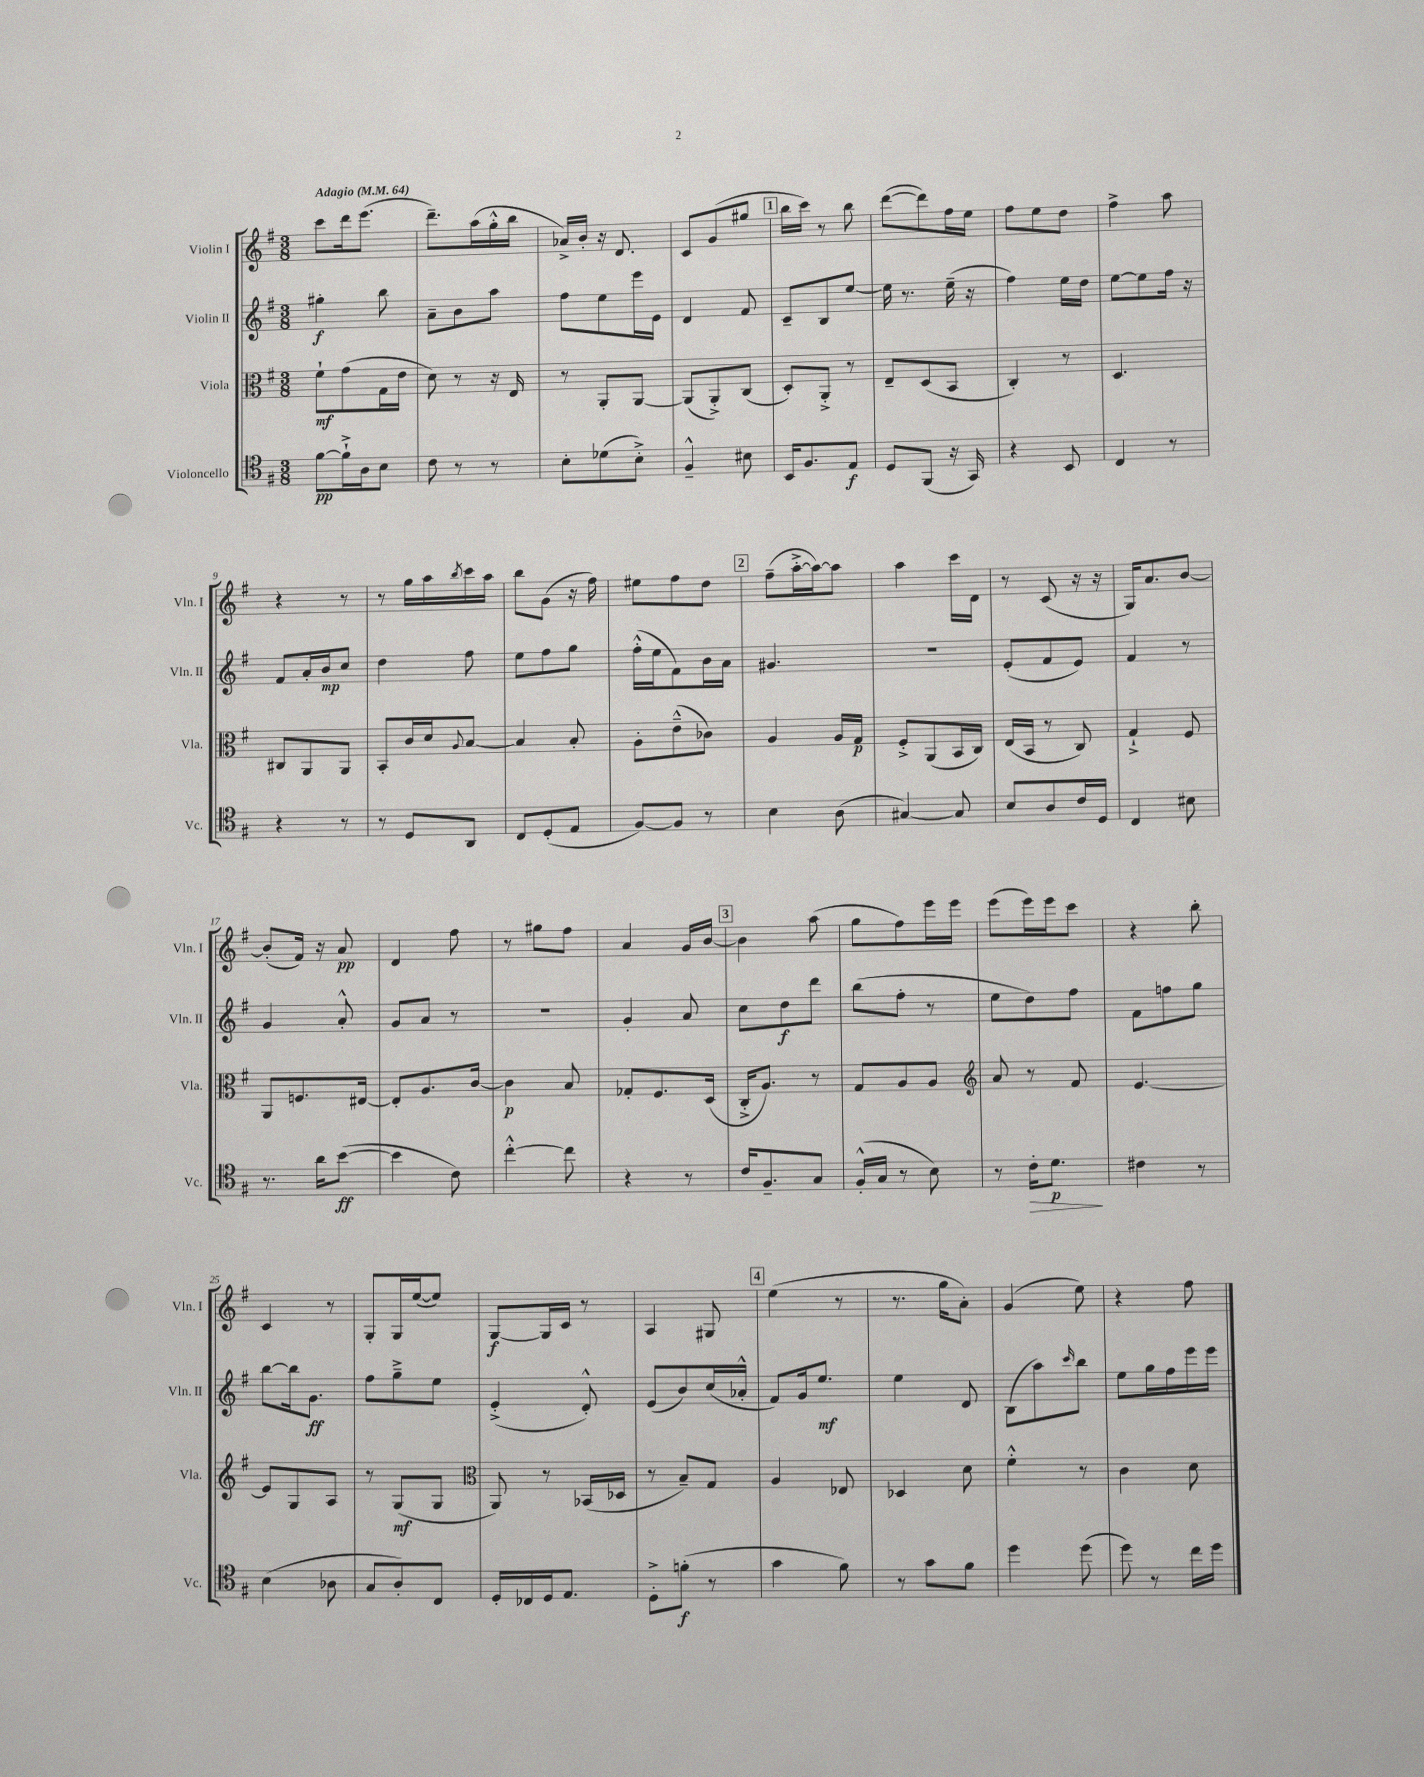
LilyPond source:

<<
\new StaffGroup <<
\new Staff = "s0" \with { instrumentName = "Violin I" shortInstrumentName = "Vln. I" } {
    \clef treble \key g \major \numericTimeSignature \time 3/8 \tempo "Adagio" 4 = 64
    c'''8 d'''16 e'''8.( |
    d'''8.--) a''16( g''16-.-^ b''16 |
    aes'16->) b'16-. r16 d'8. |
    c'8 g'8( gis''8 |
    \mark \markup { \box "1" } b''16 c'''16) r8 b''8 |
    d'''8~( d'''8) fis''16 e''16 |
    fis''8 e''8 d''8 |
    fis''4-> a''8 |
    r4 r8 |
    r8 g''16 a''16 \acciaccatura { b''8 } c'''16 a''16 |
    b''8 g'8( r16 fis''16) |
    eis''8 fis''8 d''8 |
    \mark \markup { \box "2" } fis''8--( a''16~-.-> a''16~) a''8 |
    a''4 c'''16 d'16 |
    r8 c'8( r16 r16 |
    g16) a'8. b'8~ |
    b'8-.( fis'16) r16 a'8\pp |
    d'4 fis''8 |
    r8 gis''8 fis''8 |
    a'4 g'16 b'16~ |
    \mark \markup { \box "3" } b'4 a''8( |
    g''8 fis''8) e'''16 e'''16 |
    e'''8( e'''16) e'''16 c'''8 |
    r4 b''8-. |
    c'4 r8 |
    g8-. g16 e''16~( e''8) |
    g8~\f g16 c'16 r8 |
    a4 gis8 |
    \mark \markup { \box "4" } e''4( r8 |
    r8. g''16 a'8-.) |
    g'4( e''8) |
    r4 fis''8 \bar "|." |
}
\new Staff = "s1" \with { instrumentName = "Violin II" shortInstrumentName = "Vln. II" } {
    \clef treble \key g \major \numericTimeSignature \time 3/8
    gis''4-.\f b''8 |
    a'8-- b'8 a''8 |
    fis''8 e''8 e'''16 e'16 |
    d'4 fis'8 |
    \mark \markup { \box "1" } c'8-- b8 e''8~ |
    e''16 r8. e''16--( r16 |
    fis''4) e''16 d''16 |
    e''8~ e''8 fis''16 r16 |
    fis'8 a'16-. b'16\mp c''8 |
    d''4 fis''8 |
    e''8 fis''8 g''8 |
    fis''16-.-^( e''16 fis'8) b'16 a'16 |
    \mark \markup { \box "2" } gis'4. |
    R4. |
    e'8-.( fis'8 e'8) |
    fis'4 r8 |
    g'4 a'8-.-^ |
    g'8 a'8 r8 |
    R4. |
    g'4-. a'8 |
    \mark \markup { \box "3" } c''8 d''8\f d'''8 |
    b''8( fis''8-. r8 |
    e''8 d''8) fis''8 |
    fis'8 f''8 g''8 |
    b''8~ b''16 g'8.\ff |
    fis''8 g''8---> e''8 |
    e'4-.->( d'8-.-^) |
    e'8( b'8) c''16( aes'16-.-^ |
    \mark \markup { \box "4" } fis'8) g'16 e''8.\mf |
    e''4 d'8 |
    b8( a''8) \grace { c'''16 } b''8 |
    e''8 g''16 fis''16 e'''16 e'''16 \bar "|." |
}
\new Staff = "s2" \with { instrumentName = "Viola" shortInstrumentName = "Vla." } {
    \clef alto \key g \major \numericTimeSignature \time 3/8
    fis'8-!\mf g'8( g16 e'16 |
    d'8) r8 r16 e16 |
    r8 a,8-. a,8~ |
    a,8( a,8-.->) c8( |
    \mark \markup { \box "1" } d8-.) a,8-.-> r8 |
    e8-- d8( b,8 |
    c4-.) r8 |
    d4. |
    cis8 a,8 a,8 |
    b,8-. c'16 d'16 \appoggiatura { a8 } b8~ |
    b4 b8-. |
    a8-. e'8---^( ces'8) |
    \mark \markup { \box "2" } a4 a16 g16\p |
    fis8-.-> a,8( b,16 c16) |
    e16( b,16 r8 c8) |
    g4-!-> fis8 |
    a,8 f8. eis16~ |
    eis8-. a8. c'16~ |
    c'4\p b8 |
    ges8-. fis8. d16( |
    \mark \markup { \box "3" } c16-.-> a8.) r8 |
    g8 a8 a8 |
    \clef treble a'8 r8 fis'8 |
    e'4.~ |
    e'8 g8 a8 |
    r8 g8\mf( g8 |
    \clef alto a,8) r8 bes,16( des16 |
    r8 b8--) g8 |
    \mark \markup { \box "4" } a4 ees8 |
    des4 d'8 |
    fis'4-.-^ r8 |
    c'4 d'8 \bar "|." |
}
\new Staff = "s3" \with { instrumentName = "Violoncello" shortInstrumentName = "Vc." } {
    \clef tenor \key g \major \numericTimeSignature \time 3/8
    fis'8~\pp fis'16-!-> a16 b8 |
    c'8 r8 r8 |
    b8-. des'8( b8-.->) |
    fis4---^ bis8 |
    \mark \markup { \box "1" } b,16 fis8. e8\f |
    d8 fis,8( r16 g,16) |
    r4 b,8 |
    c4 r8 |
    r4 r8 |
    r8 d8 a,8 |
    c8 d8-.( e8 |
    fis8~) fis8 r8 |
    \mark \markup { \box "2" } b4 a8( |
    gis4~) gis8 |
    b8 a8 c'16 d16 |
    c4 bis8 |
    r8. a'16 b'8~\ff( |
    b'4 c'8) |
    c''4~-.-^ c''8 |
    r4 r8 |
    \mark \markup { \box "3" } c'16 fis8.-- g8 |
    fis16-.-^( g16 r8 b8) |
    r8 c'16-.\> d'8.\p\! |
    cis'4 r8 |
    b4( aes8 |
    g8 a8-.) c8 |
    d16-. ces16 d16 e8. |
    d8-.-> f'8-.\f( r8 |
    \mark \markup { \box "4" } g'4 fis'8) |
    r8 g'8 fis'8 |
    d''4 d''8( |
    d''8) r8 c''16 d''16 \bar "|." |
}
>>
>>
